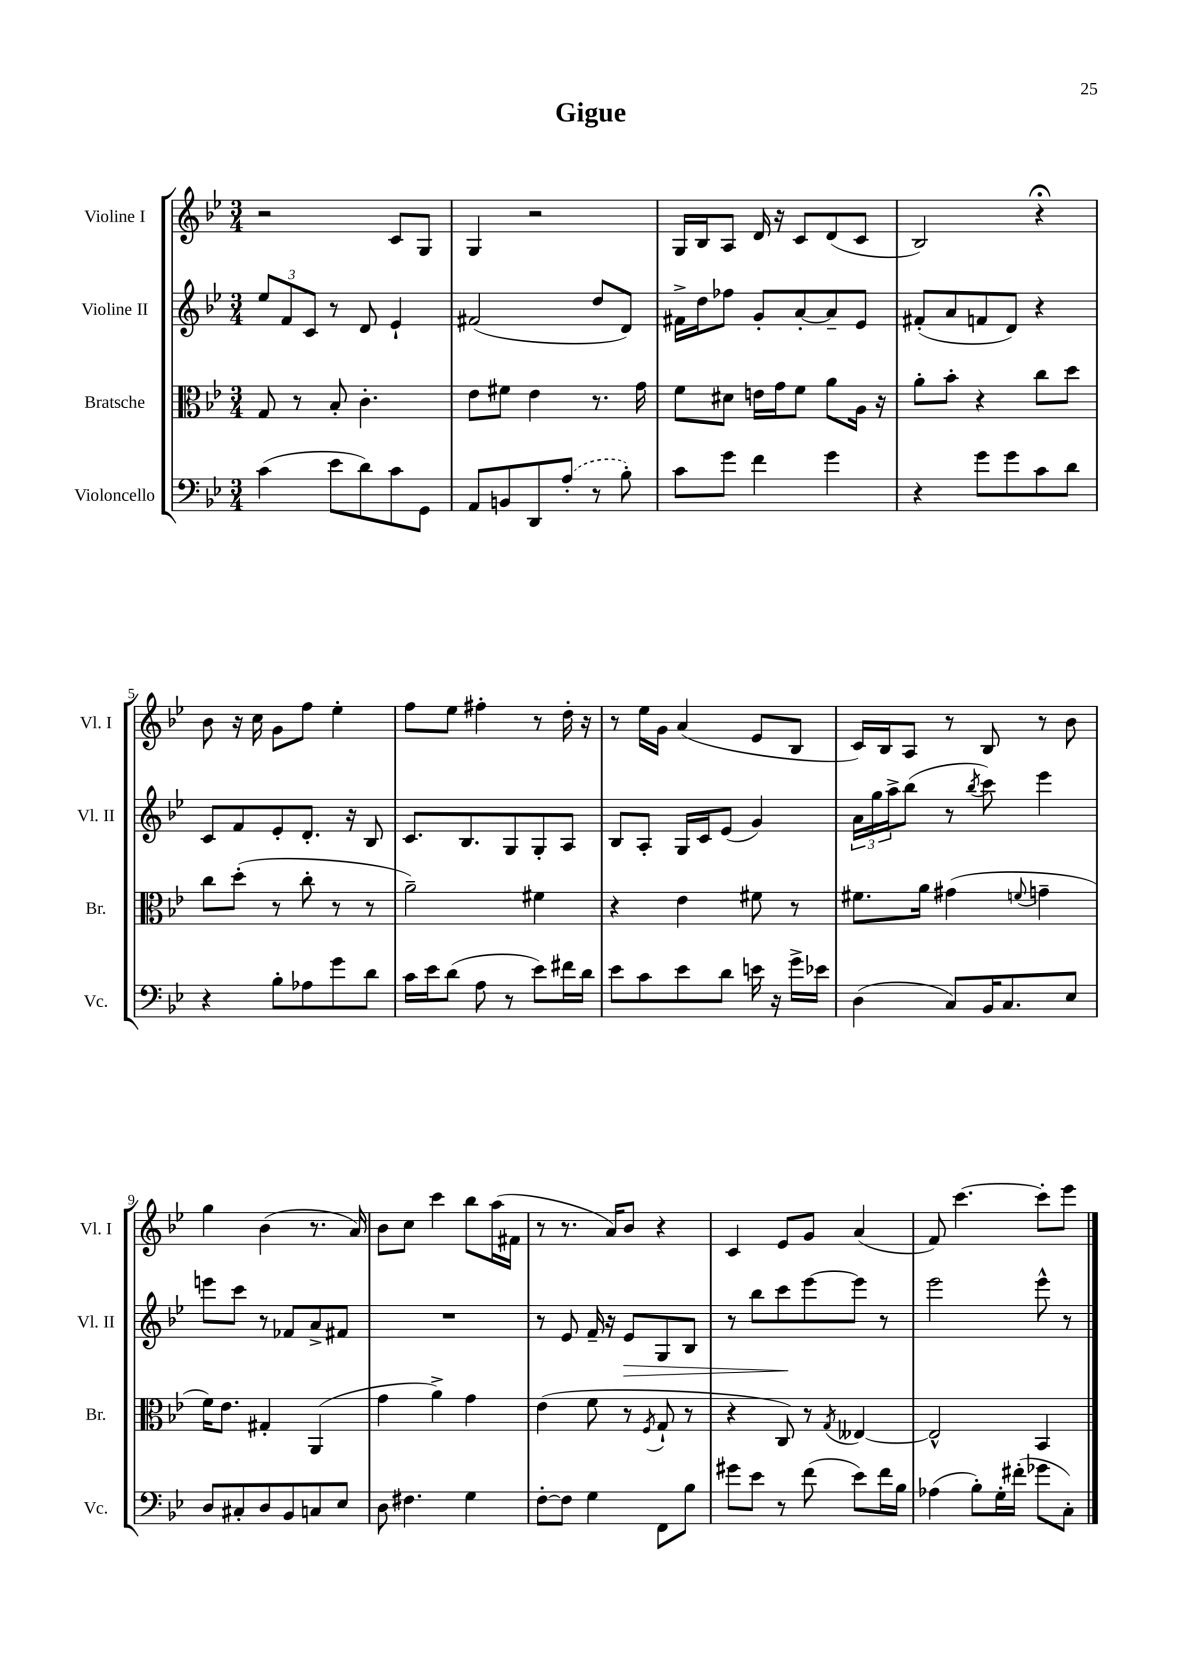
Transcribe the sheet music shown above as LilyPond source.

\header { title = "Gigue" }
<<
\new StaffGroup <<
\new Staff = "s0" \with { instrumentName = "Violine I" shortInstrumentName = "Vl. I" } {
    \clef treble \key bes \major \numericTimeSignature \time 3/4
    r2 c'8 g8 |
    g4 r2 |
    g16 bes16 a8 d'16 r16 c'8 d'8( c'8 |
    bes2) r4\fermata |
    bes'8 r16 c''16 g'8 f''8 ees''4-. |
    f''8 ees''8 fis''4-. r8 d''16-. r16 |
    r8 ees''16 g'16 a'4( ees'8 bes8 |
    c'16) bes16 a8 r8 bes8 r8 bes'8 |
    g''4 bes'4( r8. a'16) |
    bes'8 c''8 c'''4 bes''8 a''16( fis'16 |
    r8 r8. a'16) bes'8 r4 |
    c'4 ees'8 g'8 a'4( |
    f'8) c'''4.~ c'''8-. ees'''8 \bar "|." |
}
\new Staff = "s1" \with { instrumentName = "Violine II" shortInstrumentName = "Vl. II" } {
    \clef treble \key bes \major \numericTimeSignature \time 3/4
    \tuplet 3/2 { ees''8 f'8 c'8 } r8 d'8 ees'4-! |
    fis'2( d''8 d'8) |
    fis'16-> d''16 fes''8 g'8-. a'8~-. a'8-- ees'8 |
    fis'8-.( a'8 f'8 d'8) r4 |
    c'8 f'8 ees'8-. d'8.-. r16 bes8 |
    c'8. bes8. g8 g8-. a8 |
    bes8 a8-. g16 c'16 ees'8( g'4) |
    \tuplet 3/2 { a'16 g''16 a''16-> } bes''8( r8 \acciaccatura { bes''8 } c'''8) ees'''4 |
    e'''8 c'''8 r8 fes'8 a'8-> fis'8 |
    R2. |
    r8 ees'8 f'16-- r16 ees'8\> g8 bes8 |
    r8 bes''8 c'''8\! ees'''8~ ees'''8 r8 |
    ees'''2 ees'''8-^ r8 \bar "|." |
}
\new Staff = "s2" \with { instrumentName = "Bratsche" shortInstrumentName = "Br." } {
    \clef alto \key bes \major \numericTimeSignature \time 3/4
    g8 r8 bes8-. c'4.-. |
    ees'8 fis'8 ees'4 r8. g'16 |
    f'8 dis'8 e'16 g'16 f'8 a'8 a16 r16 |
    a'8-. bes'8-. r4 c''8 d''8 |
    c''8 d''8-.( r8 c''8-. r8 r8 |
    a'2--) fis'4 |
    r4 ees'4 fis'8 r8 |
    fis'8. a'16 gis'4( \appoggiatura { f'8 } g'4-- |
    f'16) ees'8. gis4-. a,4( |
    g'4 a'4->) g'4 |
    ees'4( f'8 r8 \acciaccatura { f8 } g8-! r8 |
    r4 c8) r8 \acciaccatura { g8 } eeses4~ |
    eeses2-^ bes,4 \bar "|." |
}
\new Staff = "s3" \with { instrumentName = "Violoncello" shortInstrumentName = "Vc." } {
    \clef bass \key bes \major \numericTimeSignature \time 3/4
    c'4( ees'8 d'8) c'8 g,8 |
    a,8 b,8 d,8 \once \slurDashed a8-.( r8 bes8-.) |
    c'8 g'8 f'4 g'4 |
    r4 g'8 g'8 c'8 d'8 |
    r4 bes8-. aes8 g'8 d'8 |
    c'16 ees'16 d'8( a8 r8 ees'8) fis'16 d'16 |
    ees'8 c'8 ees'8 d'8 e'16 r16 g'16-> ees'16 |
    d4( c8) bes,16 c8. ees8 |
    d8 cis8-. d8 bes,8 c8 ees8 |
    d8 fis4. g4 |
    f8~-. f8 g4 f,8 bes8 |
    gis'8 ees'8 r8 f'8( ees'8) f'16 bes16 |
    aes4( bes8-.) g16-. fis'16-.( ges'8 c8-.) \bar "|." |
}
>>
>>
